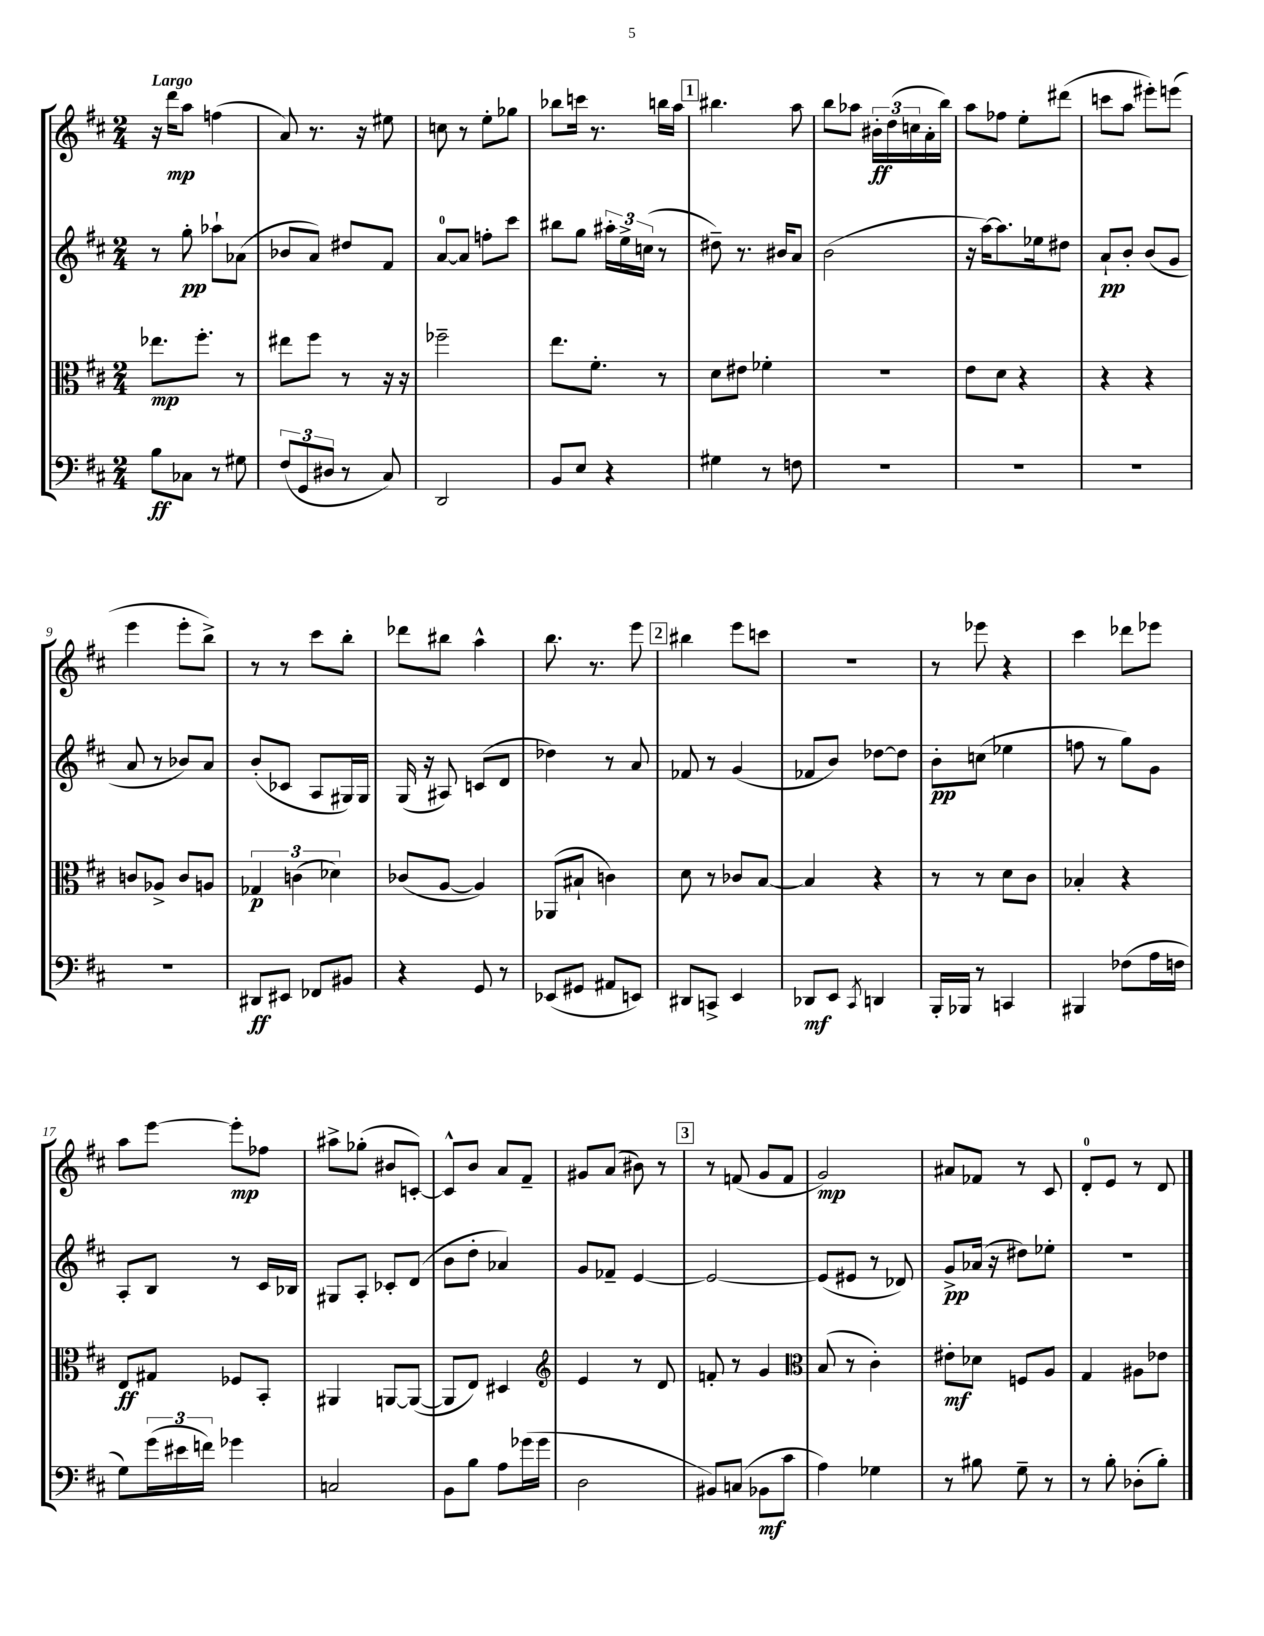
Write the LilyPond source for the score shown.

<<
\new StaffGroup <<
\new Staff = "s0" {
    \clef treble \key d \major \numericTimeSignature \time 2/4 \tempo "Largo"
    r16 d'''16\mp a''8 f''4( |
    a'8) r8. r16 eis''8 |
    c''8 r8 e''8-. ges''8 |
    bes''8 c'''16 r8. b''16 a''16 |
    \mark \markup { \box "1" } bis''4. a''8 |
    b''8 aes''8 \tuplet 3/2 { bis'16-.\ff d''16( c''16 } a'16-. b''16) |
    a''8 fes''8 e''8-. dis'''8( |
    c'''8 a''8 eis'''8-.) e'''8( |
    e'''4 e'''8-. b''8->) |
    r8 r8 cis'''8 b''8-. |
    des'''8 bis''8 a''4-^ |
    b''8. r8. e'''8 |
    \mark \markup { \box "2" } bis''4 e'''8 c'''8 |
    r2 |
    r8 ees'''8 r4 |
    cis'''4 des'''8 ees'''8 |
    a''8 e'''8~ e'''8-.\mp fes''8 |
    ais''8-> ges''8-.( bis'8 c'8~-.) |
    c'8-^ b'8 a'8 fis'8-- |
    gis'8 a'8( bis'8) r8 |
    \mark \markup { \box "3" } r8 f'8( g'8 f'8 |
    g'2\mp) |
    ais'8 fes'8 r8 cis'8 |
    d'8-0-. e'8 r8 d'8 \bar "|." |
}
\new Staff = "s1" {
    \clef treble \key d \major \numericTimeSignature \time 2/4
    r8 g''8-.\pp aes''8-! aes'8( |
    bes'8 a'8) dis''8 fis'8 |
    a'8-0~ a'8 f''8-. cis'''8 |
    bis''8 g''8 \tuplet 3/2 { ais''16-. e''16-> c''16( } r8 |
    \mark \markup { \box "1" } dis''8--) r8. bis'16 a'8 |
    b'2( |
    r16 a''16~) a''8. ees''16 dis''8 |
    a'8-!\pp b'8-. b'8( g'8 |
    a'8 r8 bes'8) a'8 |
    b'8-.( ces'8 a8 gis16) gis16 |
    g16( r16 ais8) c'8( d'8 |
    des''4) r8 a'8 |
    \mark \markup { \box "2" } fes'8 r8 g'4( |
    fes'8 b'8) des''8~ des''8 |
    b'8-.\pp c''8( ees''4 |
    f''8 r8 g''8) g'8 |
    a8-. b8 r8 cis'16 bes16 |
    gis8 a8-. ces'8-. d'8( |
    b'8 d''8-. aes'4) |
    g'8 fes'8-- e'4~ |
    \mark \markup { \box "3" } e'2~ |
    e'8( eis'8 r8 des'8) |
    g'8->\pp aes'16( r16 dis''8) ees''8-. |
    r2 \bar "|." |
}
\new Staff = "s2" {
    \clef alto \key d \major \numericTimeSignature \time 2/4
    ees''8.\mp fis''8.-. r8 |
    eis''8 fis''8 r8 r16 r16 |
    fes''2-- |
    e''8. fis'8.-. r8 |
    \mark \markup { \box "1" } d'8 eis'8 fes'4-. |
    r2 |
    e'8 d'8 r4 |
    r4 r4 |
    c'8 aes8-> c'8 a8 |
    \tuplet 3/2 { ges4\p c'4( des'4) } |
    ces'8( a8~ a4) |
    aes,8( bis8-! c'4) |
    \mark \markup { \box "2" } d'8 r8 ces'8 b8~ |
    b4 r4 |
    r8 r8 d'8 cis'8 |
    bes4-. r4 |
    e8\ff gis8 fes8 b,8-. |
    ais,4 a,8~ a,8~( |
    a,8 e8) dis4 |
    \clef treble e'4 r8 d'8 |
    \mark \markup { \box "3" } f'8-. r8 g'4 |
    \clef alto b8( r8 cis'4-.) |
    eis'8-.\mf des'8 f8 a8 |
    g4 ais8 ees'8 \bar "|." |
}
\new Staff = "s3" {
    \clef bass \key d \major \numericTimeSignature \time 2/4
    b8\ff ces8 r8 gis8 |
    \tuplet 3/2 { fis8( g,8 dis8 } r8 cis8) |
    d,2 |
    b,8 e8 r4 |
    \mark \markup { \box "1" } gis4 r8 f8 |
    R2 |
    R2 |
    R2 |
    R2 |
    dis,8\ff eis,8 fes,8 bis,8 |
    r4 g,8 r8 |
    ees,8( gis,8 ais,8 e,8) |
    \mark \markup { \box "2" } dis,8 c,8-> e,4 |
    des,8\mf e,8 \acciaccatura { cis,8 } d,4 |
    b,,16-. bes,,16 r8 c,4 |
    bis,,4 fes8( a16 f16 |
    g8) \tuplet 3/2 { g'16( eis'16 f'16) } ges'4 |
    c2 |
    b,8 b8 a8 ges'16( ges'16 |
    d2 |
    \mark \markup { \box "3" } bis,8) c8( bes,8\mf cis'8 |
    a4) ges4 |
    r8 bis8 g8-- r8 |
    r8 b8-. des8-.( b8-.) \bar "|." |
}
>>
>>
